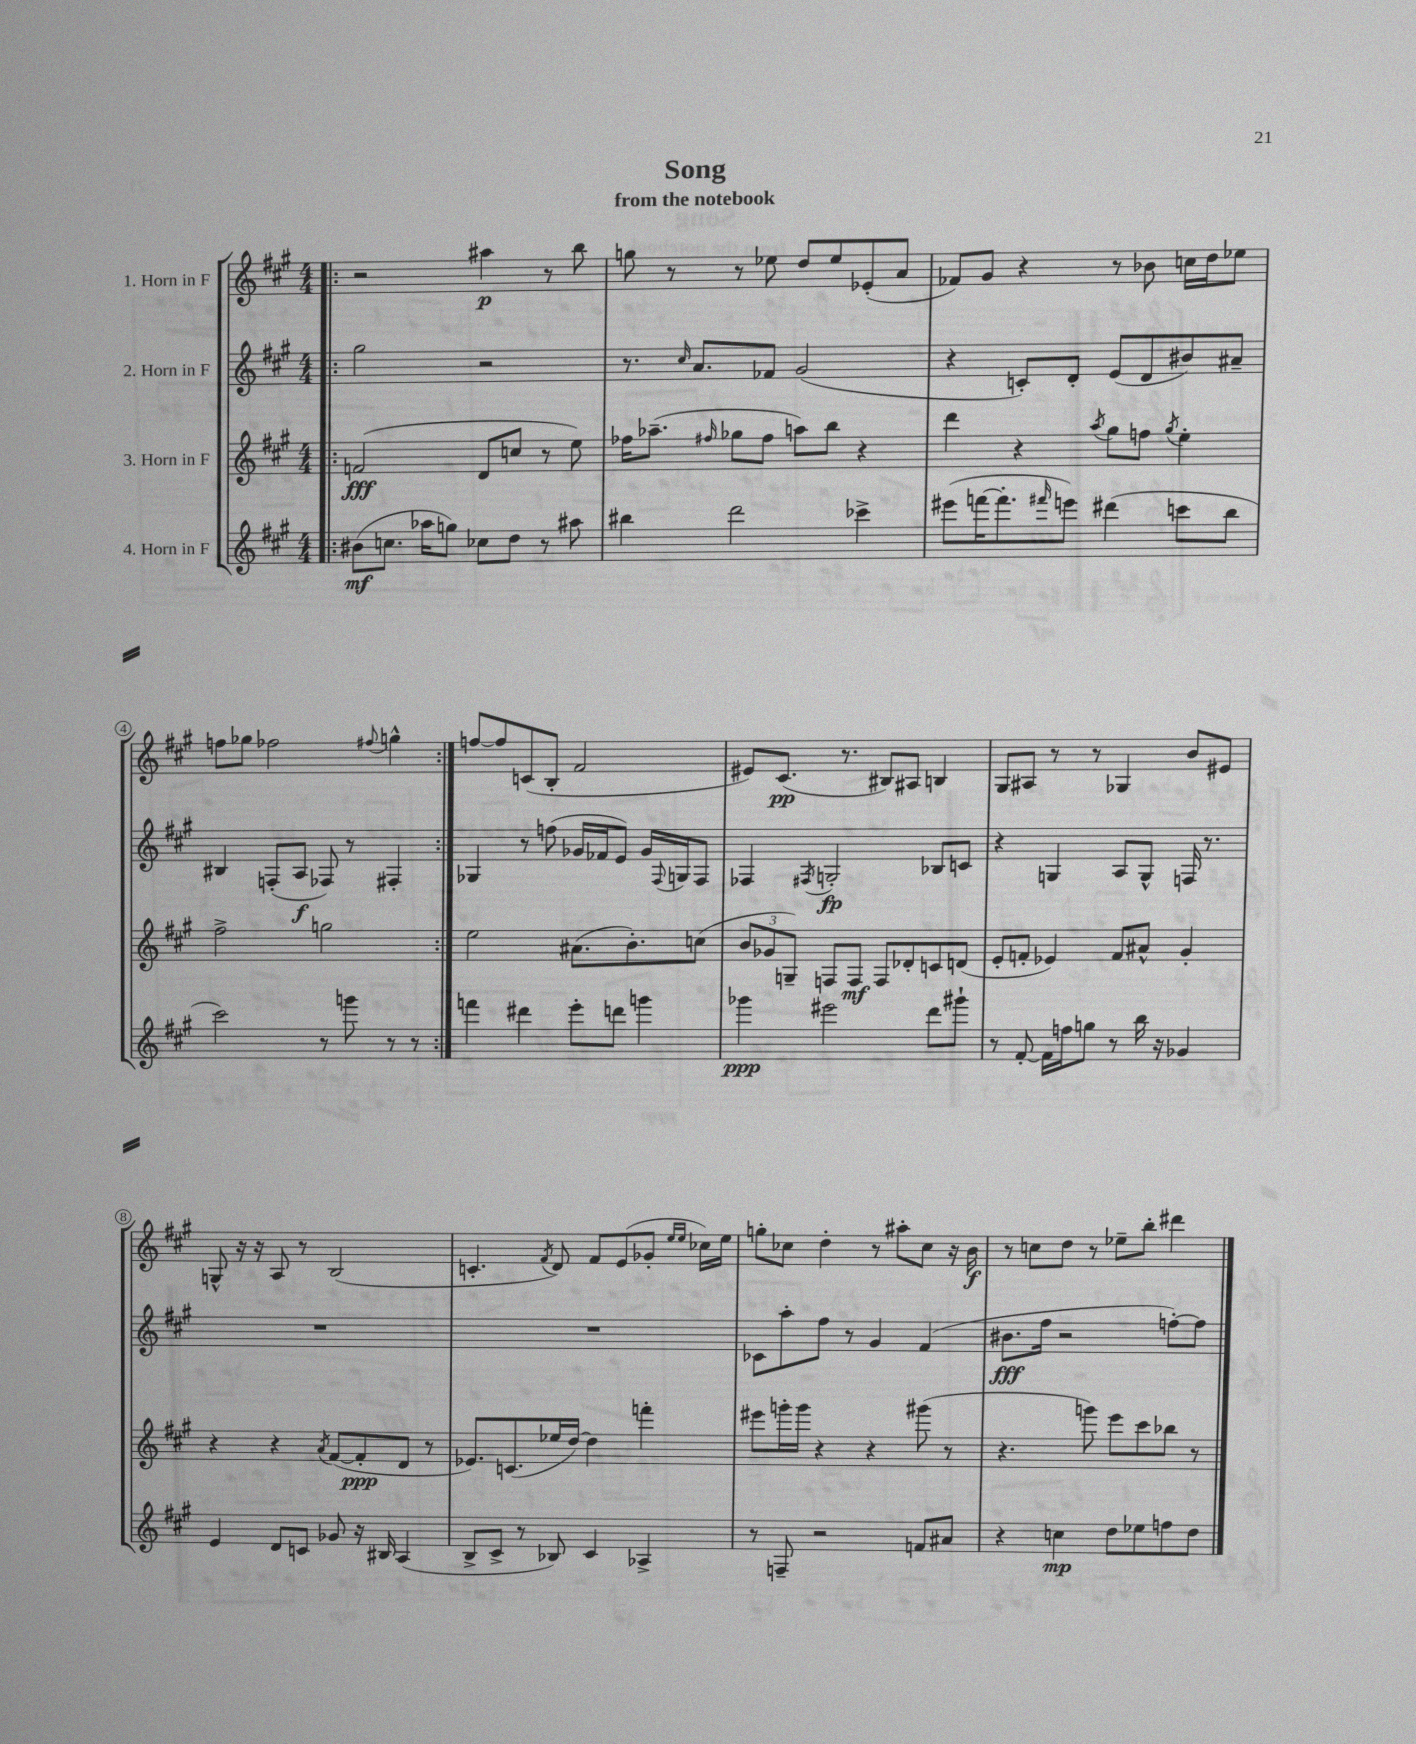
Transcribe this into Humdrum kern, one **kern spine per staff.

**kern	**dynam	**kern	**dynam	**kern	**dynam	**kern	**dynam
*part4	*part4	*part3	*part3	*part2	*part2	*part1	*part1
*staff4	*staff4	*staff3	*staff3	*staff2	*staff2	*staff1	*staff1
*I"4. Horn in F	*	*I"3. Horn in F	*	*I"2. Horn in F	*	*I"1. Horn in F	*
*clefG2	*	*clefG2	*	*clefG2	*	*clefG2	*
*k[f#c#g#]	*	*k[f#c#g#]	*	*k[f#c#g#]	*	*k[f#c#g#]	*
*M4/4	*	*M4/4	*	*M4/4	*	*M4/4	*
=1!|:	=1!|:	=1!|:	=1!|:	=1!|:	=1!|:	=1!|:	=1!|:
(8b#X\L	mf	(2fn/	fff	2gg#\	.	2r	.
8.ccn\J	.	.	.	.	.	.	.
16aa-X\KL	.	.	.	.	.	.	.
8ggn\J)	.	.	.	.	.	.	.
8cc-X\L	.	8d/L	.	2r	.	4aa#X\	p
8dd\J	.	8ccn/J	.	.	.	.	.
8r	.	8r	.	.	.	8r	.
8aa#X\	.	8ee\)	.	.	.	8bb\	.
=2	=2	=2	=2	=2	=2	=2	=2
4bb#X\	.	16ff-X\KL	.	8.r	.	8ggn\	.
.	.	(8.aa-X~\J	.	.	.	.	.
.	.	.	.	.	.	8r	.
.	.	.	.	16qqcc#/	.	.	.
.	.	.	.	8.a/L	.	.	.
.	.	16qqff#X/	.	.	.	.	.
2ddd\	.	8gg-X\L	.	.	.	8r	.
.	.	8ff#\J	.	8f-X/J	.	8ee-X\	.
.	.	8aan\L)	.	(2g#/	.	8dd/L	.
.	.	8bb\J	.	.	.	8ee-/	.
4ccc-X^\	.	4r	.	.	.	(8e-X'/	.
.	.	.	.	.	.	8a/J	.
=3	=3	=3	=3	=3	=3	=3	=3
(8eee#X\L	.	4ddd\	.	4r	.	8f-X/L)	.
[16fffn\K	.	.	.	.	.	8g#/J	.
8.fff'\]	.	.	.	.	.	.	.
.	.	4r	.	8cn'/L)	.	4r	.
16qqfff#X/	.	.	.	.	.	.	.
8eeen\J)	.	.	.	8d'/J	.	.	.
.	.	8qaa/	.	.	.	.	.
(4ddd#X\	.	8gg#\L	.	(8e/L	.	8r	.
.	.	8ffn\J	.	8d/	.	8b-X\	.
.	.	8qgg#/	.	.	.	.	.
8cccn\L	.	4ee'\	.	8b#X/)	.	16ccn\LL	.
.	.	.	.	.	.	16dd\J	.
8bb\J	.	.	.	8a#X~/J	.	8ee-X\J	.
!!LO:LB:g=z
=4	=4	=4	=4	=4	=4	=4	=4
2ccc#\)	.	2ff#^\	.	4B#X/	.	8ffn\L	.
.	.	.	.	.	.	8gg-X\J	.
.	.	.	.	(8Fn'/L	.	2ff-X\	.
.	.	.	.	8A/J	f	.	.
8r	.	2ggn\	.	8F-X/)	.	.	.
8gggn\	.	.	.	8r	.	.	.
.	.	.	.	.	.	8qqff#X/	.
8r	.	.	.	4F#X'/	.	4ggn^^\	.
8r	.	.	.	.	.	.	.
=5:|!	=5:|!	=5:|!	=5:|!	=5:|!	=5:|!	=5:|!	=5:|!
4fffn\	.	2ee\	.	4G-X/	.	[8ffn/L	.
.	.	.	.	.	.	8ff/]	.
4ddd#X\	.	.	.	8r	.	(8cn/	.
.	.	.	.	(8ffn\	.	8B'/J	.
8eee'\L	.	(8.a#X\L	.	16g-X/LL	.	2f#/	.
.	.	.	.	16f-X/J	.	.	.
8dddn\J	.	.	.	8e/J)	.	.	.
.	.	8.b'\)	.	.	.	.	.
4gggn\	.	.	.	16g-/LL	.	.	.
.	.	.	.	8qqF#/	.	.	.
.	.	.	.	16Gn/J	.	.	.
.	.	(8ccn\J	.	8F#/J	.	.	.
=6	=6	=6	=6	=6	=6	=6	=6
4ggg-X\	ppp	12b/L	.	4F-X/	.	8e#X/L)	.
.	.	12g-X/	.	.	.	.	.
.	.	.	.	.	.	(8.c#/J	pp
.	.	12Gn~/J)	.	.	.	.	.
.	.	.	.	8qF#X/	.	.	.
2eee#X\	.	8Fn/L	.	2Gn'/	fp	.	.
.	.	.	.	.	.	8.r	.
.	.	8F/J	mf	.	.	.	.
.	.	8F/L	.	.	.	8B#X/L)	.
.	.	8d-X'/	.	.	.	8A#X/J	.
8ddd\L	.	8cn/	.	8B-X/L	.	4Bn/	.
8ggg#X`\J	.	(8dn/J	.	8cn/J	.	.	.
=7	=7	=7	=7	=7	=7	=7	=7
8r	.	8e'/L	.	4r	.	8G#/L	.
[8f#'/	.	8fn'/J	.	.	.	8A#X/J	.
16f#\LL]	.	4e-X/)	.	4Gn/	.	8r	.
16ffn\J	.	.	.	.	.	.	.
8ggn\J	.	.	.	.	.	8r	.
8r	.	8f/L	.	8A/L	.	4G-X/	.
16bb\	.	8a#X^^/J	.	8G^^/J	.	.	.
16r	.	.	.	.	.	.	.
4g-X/	.	4g#'/	.	16Fn/	.	8b/L	.
.	.	.	.	8.r	.	.	.
.	.	.	.	.	.	8e#X/J	.
!!LO:LB:g=z
=8	=8	=8	=8	=8	=8	=8	=8
4e/	.	4r	.	1r	.	8Gn^^/	.
.	.	.	.	.	.	16r	.
.	.	.	.	.	.	16r	.
8d/L	.	4r	.	.	.	8A/	.
8cn/J	.	.	.	.	.	8r	.
.	.	8qa/	.	.	.	.	.
8g-X/	.	([8f#/L	.	.	.	(2B/	.
16r	.	8f#'/]	ppp	.	.	.	.
16B#X/	.	.	.	.	.	.	.
(4A/	.	8d/J	.	.	.	.	.
.	.	8r	.	.	.	.	.
=9	=9	=9	=9	=9	=9	=9	=9
8B^/L	.	8.e-X/L)	.	1r	.	4.cn'/	.
8c#^/J	.	.	.	.	.	.	.
.	.	(8.cn/	.	.	.	.	.
8r	.	.	.	.	.	.	.
.	.	.	.	.	.	8qf#/	.
8B-X/)	.	16ee-X/L	.	.	.	8d/)	.
.	.	[16dd/JJ)	.	.	.	.	.
4c#/	.	4dd\]	.	.	.	8f#/L	.
.	.	.	.	.	.	(8e/	.
4A-X^/	.	4fffn'\	.	.	.	8g-X'/J	.
.	.	.	.	.	.	16qqee/LL	.
.	.	.	.	.	.	16qqee/JJ	.
.	.	.	.	.	.	16cc-X\LL)	.
.	.	.	.	.	.	16ee\JJ	.
=10	=10	=10	=10	=10	=10	=10	=10
8r	.	8eee#X\L	.	8c-X\L	.	8ggn'\L	.
8Fn~/	.	16gggn'\L	.	8aa'\	.	8cc-X\J	.
.	.	16ggg\JJ	.	.	.	.	.
2r	.	4r	.	8ff#\J	.	4dd'\	.
.	.	.	.	8r	.	.	.
.	.	4r	.	4g#/	.	8r	.
.	.	.	.	.	.	8aa#X'\L	.
8fn/L	.	(8ggg#X\	.	(4f#/	.	8cc-\J	.
8a#X/J	.	8r	.	.	.	16r	.
.	.	.	.	.	.	16b\	f
=11	=11	=11	=11	=11	=11	=11	=11
4r	.	4.r	.	8.b#X\L	fff	8r	.
.	.	.	.	.	.	8ccn\L	.
.	.	.	.	16ff#\Jk	.	.	.
4ccn\	mp	.	.	2r	.	8dd\J	.
.	.	8gggn\)	.	.	.	8r	.
8dd\L	.	8eee\L	.	.	.	8ee-X~\L	.
8ee-X\	.	8ccc#\	.	.	.	8bb'\J	.
8ffn\	.	8bb-X\J	.	[8ffn'\L)	.	4ddd#X\	.
8dd\J	.	8r	.	8ff\J]	.	.	.
==	==	==	==	==	==	==	==
*-	*-	*-	*-	*-	*-	*-	*-
